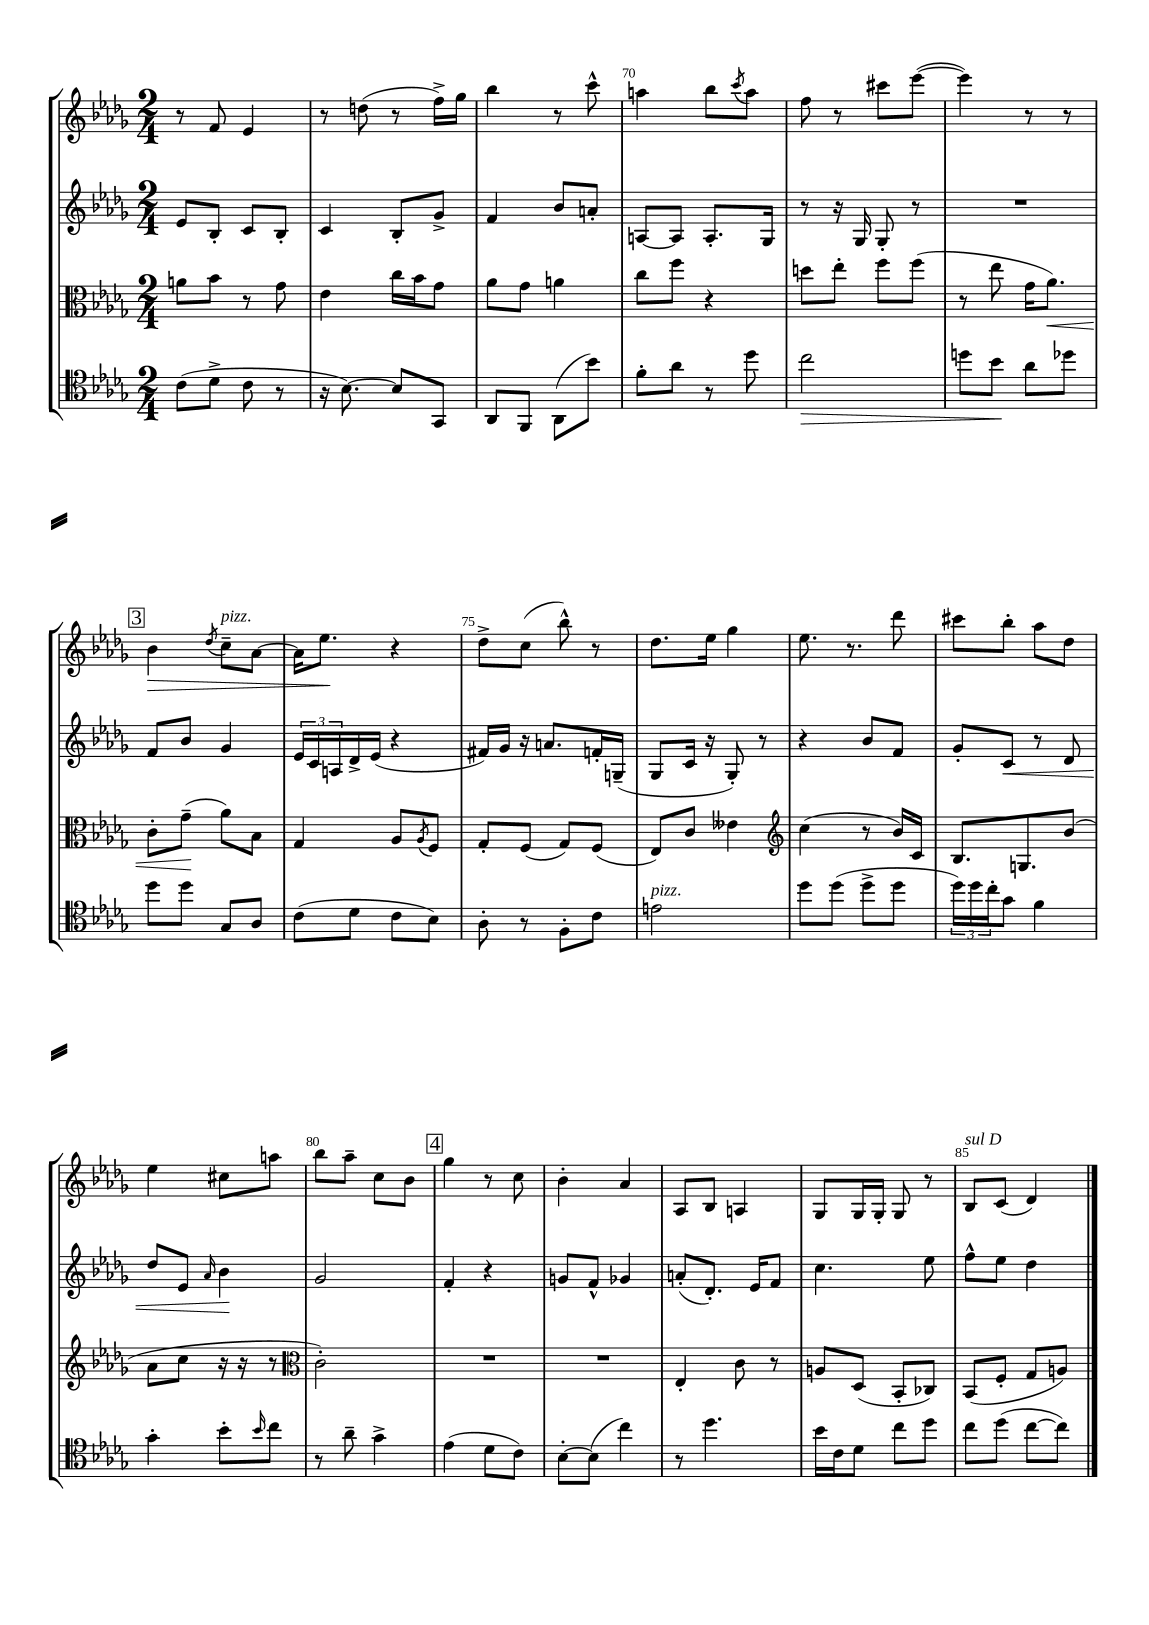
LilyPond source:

<<
\new StaffGroup <<
\new Staff = "s0" {
    \clef treble \key des \major \numericTimeSignature \time 2/4
    r8 f'8 ees'4 |
    r8 d''8( r8 f''16->) ges''16 |
    bes''4 r8 c'''8-^ |
    a''4 bes''8 \acciaccatura { c'''8 } a''8 |
    f''8 r8 cis'''8 ees'''8~( |
    ees'''4) r8 r8 |
    \mark \markup { \box "3" } bes'4\> \acciaccatura { des''8 } c''8--^\markup { \italic "pizz." } aes'8~ |
    aes'16 ees''8.\! r4 |
    des''8-> c''8( bes''8-^) r8 |
    des''8. ees''16 ges''4 |
    ees''8. r8. des'''8 |
    cis'''8 bes''8-. aes''8 des''8 |
    ees''4 cis''8 a''8 |
    bes''8 aes''8-- c''8 bes'8 |
    \mark \markup { \box "4" } ges''4 r8 c''8 |
    bes'4-. aes'4 |
    aes8 bes8 a4 |
    ges8 ges16 ges16-. ges8 r8 |
    bes8^\markup { \italic "sul D" } c'8( des'4) \bar "|." |
}
\new Staff = "s1" {
    \clef treble \key des \major \numericTimeSignature \time 2/4
    ees'8 bes8-. c'8 bes8-. |
    c'4 bes8-. ges'8-> |
    f'4 bes'8 a'8-. |
    a8~ a8 a8.-. ges16 |
    r8 r16 ges16 ges8-. r8 |
    R2 |
    \mark \markup { \box "3" } f'8 bes'8 ges'4 |
    \tuplet 3/2 { ees'16 c'16 a16 } des'16-> ees'16( r4 |
    fis'16) ges'16 r16 a'8. f'16-. g16--( |
    ges8 c'16 r16 ges8-.) r8 |
    r4 bes'8 f'8 |
    ges'8-. c'8\< r8 des'8 |
    des''8 ees'8 \grace { aes'16 } bes'4\! |
    ges'2 |
    \mark \markup { \box "4" } f'4-. r4 |
    g'8 f'8-^ ges'4 |
    a'8-.( des'8.-.) ees'16 f'8 |
    c''4. ees''8 |
    f''8-^ ees''8 des''4 \bar "|." |
}
\new Staff = "s2" {
    \clef alto \key des \major \numericTimeSignature \time 2/4
    a'8 bes'8 r8 ges'8 |
    ees'4 c''16 bes'16 ges'8 |
    aes'8 ges'8 a'4 |
    c''8 f''8 r4 |
    d''8 ees''8-. f''8 f''8( |
    r8 ees''8 ges'16 aes'8.\<) |
    \mark \markup { \box "3" } c'8-. ges'8--\!( aes'8) bes8 |
    ges4 aes8 \acciaccatura { aes8 } f8 |
    ges8-. f8( ges8) f8( |
    ees8) c'8 eeses'4 |
    \clef treble c''4( r8 bes'16) c'16 |
    bes8. g8. bes'8( |
    aes'8 c''8 r16 r16 r8 |
    \clef alto c'2-.) |
    \mark \markup { \box "4" } R2 |
    R2 |
    ees4-. c'8 r8 |
    a8 des8( bes,8-. ces8) |
    bes,8( f8-. ges8 a8) \bar "|." |
}
\new Staff = "s3" {
    \clef tenor \key des \major \numericTimeSignature \time 2/4
    c'8( des'8-> c'8 r8 |
    r16 bes8.~) bes8 ges,8 |
    aes,8 f,8 aes,8( bes'8) |
    f'8-. aes'8 r8 des''8 |
    c''2\> |
    d''8 bes'8\! aes'8 des''8 |
    \mark \markup { \box "3" } des''8 des''8 ges8 aes8 |
    c'8( des'8 c'8 bes8) |
    aes8-. r8 f8-. c'8 |
    e'2^\markup { \italic "pizz." } |
    des''8 des''8( des''8-> des''8 |
    \tuplet 3/2 { des''16) des''16 c''16-. } ges'8 f'4 |
    ges'4-. bes'8-. \grace { bes'16 } c''8 |
    r8 aes'8-- ges'4-> |
    \mark \markup { \box "4" } ees'4( des'8 c'8) |
    bes8~-. bes8( c''4) |
    r8 des''4. |
    bes'16 c'16 des'8 c''8 des''8 |
    c''8 des''8( c''8~ c''8) \bar "|." |
}
>>
>>
\layout { \context { \Score currentBarNumber = #67 \override BarNumber.break-visibility = ##(#f #t #t) barNumberVisibility = #(every-nth-bar-number-visible 5) } }
